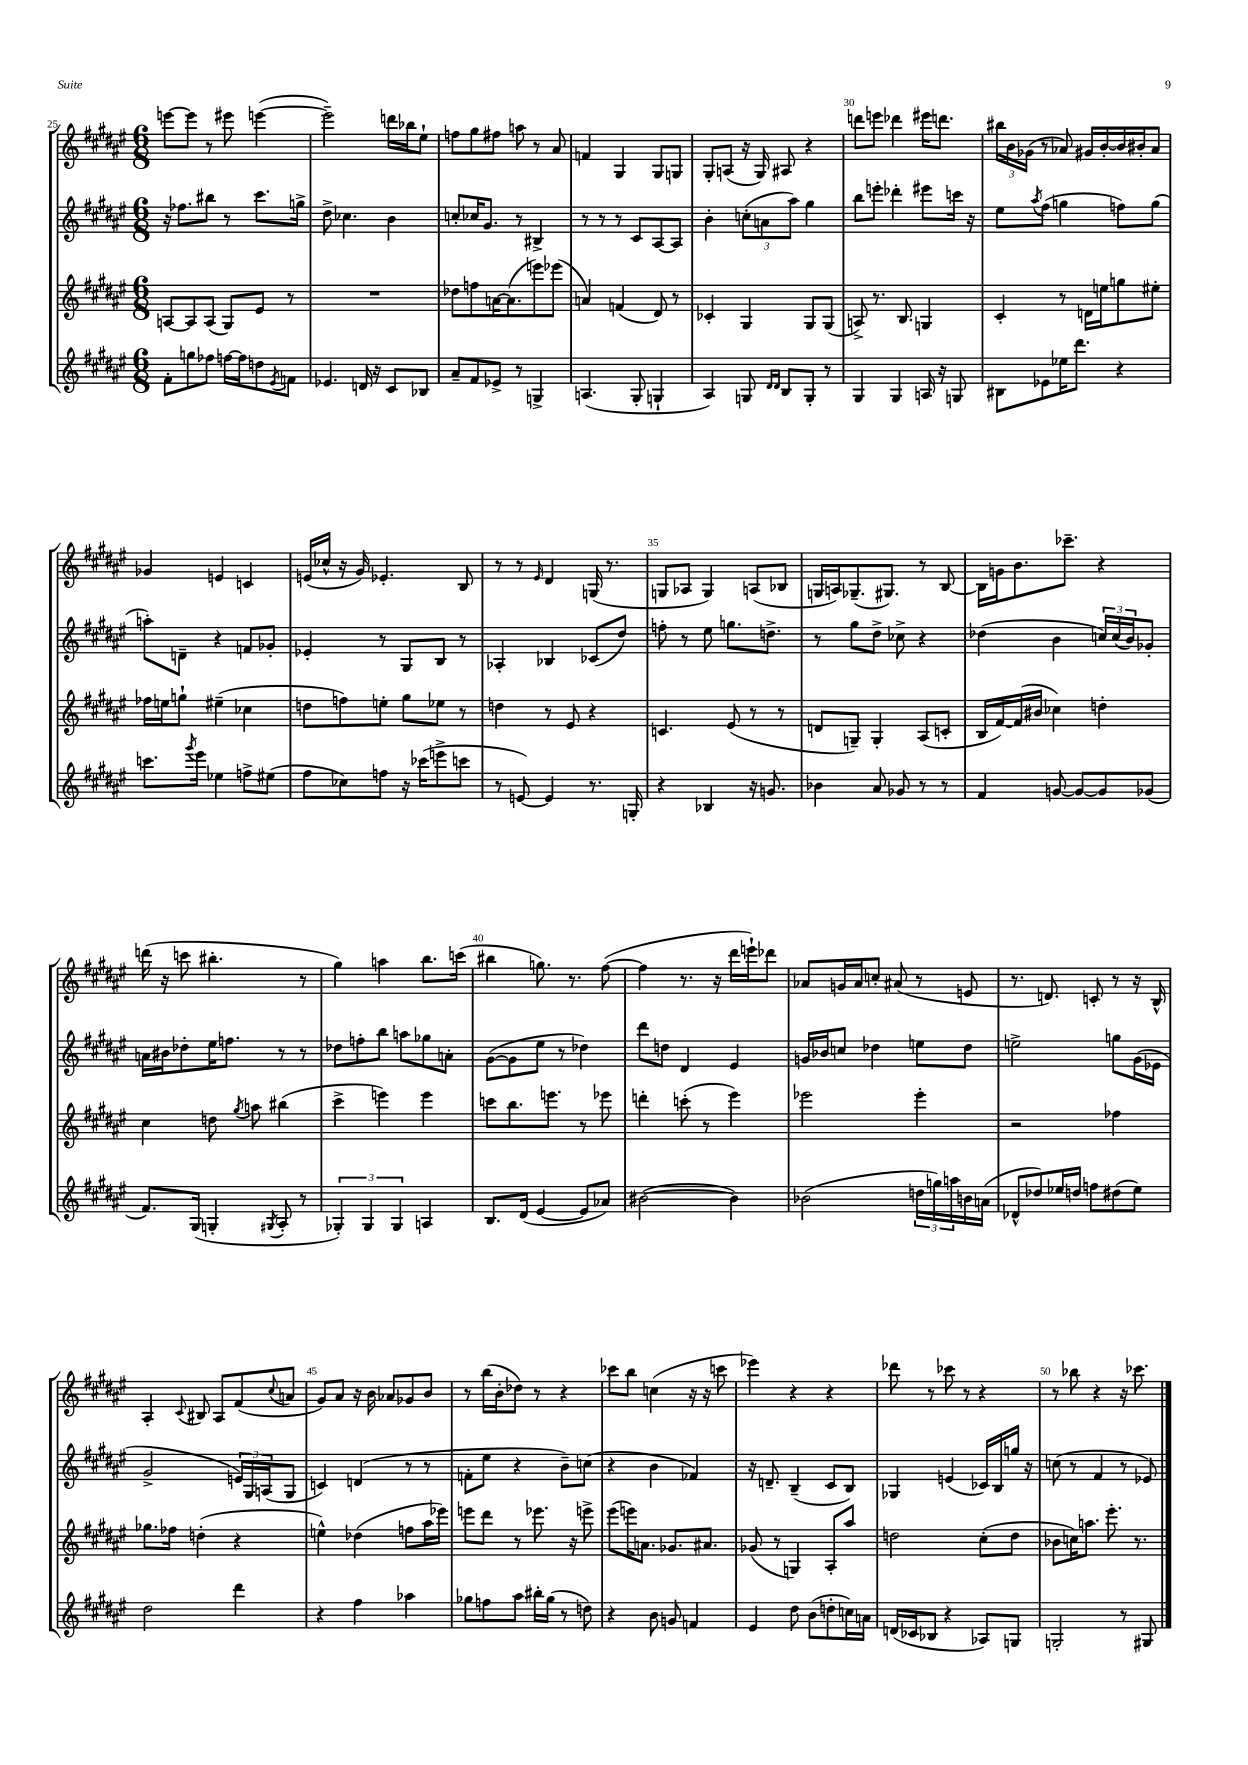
<<
\new StaffGroup <<
\new Staff = "s0" {
    \clef treble \key fis \major \numericTimeSignature \time 6/8
    e'''8~ e'''8 r8 eis'''8 e'''4~( |
    e'''2--) d'''16 bes''16 eis''8-! |
    f''8 gis''8 fis''8 a''8 r8 ais'8 |
    f'4 gis4 gis8 g8 |
    gis8-. a8( r16 gis16) ais8 r4 |
    d'''8 e'''8 des'''4 eis'''16 d'''8. |
    \tuplet 3/2 { bis''16 b'16 ges'16( } r8 aes'8) gis'16 b'16~-. b'16 bis'16-. aes'8 |
    ges'4 e'4 c'4 |
    e'16( ces''16-^ r16 gis'16) ees'4.-. b8 |
    r8 r8 \grace { eis'16 } dis'4 g16( r8. |
    g8 aes8 g4) a8( bes8 |
    g16 a16) ges8.--( gis8.) r8 b8~ |
    b16 g'16 b'8. ces'''8.-- r4 |
    d'''16( r16 c'''8 bis''4.-. r8 |
    gis''4) a''4 b''8. c'''16( |
    bis''4 g''8.) r8. fis''8~( |
    fis''4 r8. r16 dis'''16 e'''16-!) des'''8 |
    aes'8 g'16 aes'16 c''8-. ais'8( r8 e'8 |
    r8. d'8.) c'8-. r8 r16 b16-^ |
    ais4-. \appoggiatura { cis'8 } bis8 ais8 fis'8( \appoggiatura { cis''8 } a'8 |
    gis'8) ais'8 r16 b'16 aes'8 ges'8 b'8 |
    r8 b''16( b'16-. des''8) r8 r4 |
    ces'''8 b''8 c''4( r16 r16 c'''8 |
    ees'''4) r4 r4 |
    des'''8 r8 ces'''8 r8 r4 |
    r8 bes''8 r4 r16 ces'''8. \bar "|." |
}
\new Staff = "s1" {
    \clef treble \key fis \major \numericTimeSignature \time 6/8
    r16 fes''8. bis''8 r8 cis'''8. g''16-> |
    dis''8-> ces''4. b'4 |
    c''8-. ces''16 gis'8. r8 bis4-> |
    r8 r8 r8 cis'8 ais8~ ais8 |
    b'4-. \tuplet 3/2 { c''8-.( a'8 ais''8) } gis''4 |
    b''8 e'''8-. des'''4-. eis'''8 c'''16 r16 |
    eis''8 \acciaccatura { ais''8 } fis''8( g''4 f''8) g''8( |
    a''8-.) d'8-- r4 f'8 ges'8-. |
    ees'4-. r8 gis8 b8 r8 |
    aes4-. bes4 ces'8( dis''8) |
    f''8-. r8 eis''8 g''8. d''8.-> |
    r8 gis''8 dis''8-> ces''8-> r4 |
    des''4( b'4 \tuplet 3/2 { c''16) c''16( b'16) } ges'8-. |
    a'16 bis'16 des''8-. eis''16 f''8. r8 r8 |
    des''8 f''8-. b''8 a''8 ges''8 a'8-. |
    gis'8~( gis'8 eis''8 r8 des''4) |
    dis'''8 d''8 dis'4 eis'4 |
    g'16 bes'16 c''8 des''4 e''8 des''8 |
    e''2-> g''8 gis'16( ees'16 |
    gis'2-> \tuplet 3/2 { e'16) gis16 a16( } gis8 |
    c'4) d'4( r8 r8 |
    f'8-. eis''8 r4 b'8--) c''8( |
    r4 b'4 fes'4) |
    r16 d'8.-- b4--( cis'8 b8) |
    ges4 e'4( ces'16) b16 g''16 r16 |
    c''8( r8 fis'4 r8 ees'8) \bar "|." |
}
\new Staff = "s2" {
    \clef treble \key fis \major \numericTimeSignature \time 6/8
    a8~ a8 a8( gis8) eis'8 r8 |
    R2. |
    des''8 f''8 a'16~ a'8.( e'''8) ees'''8( |
    a'4) f'4( dis'8) r8 |
    ces'4-. gis4 gis8 gis8( |
    a8->) r8. b8. g4 |
    cis'4-. r8 d'16 e''16 g''8 eis''8-. |
    fes''16 e''16 g''8-! eis''4--( ces''4 |
    d''8 f''8) e''8-. gis''8 ees''8 r8 |
    d''4 r8 eis'8 r4 |
    c'4. eis'8( r8 r8 |
    d'8 g8--) g4-. ais8( c'8-. |
    b16 fis'16~) fis'16( bis'16 ces''4) d''4-. |
    cis''4 d''8 \acciaccatura { gis''8 } a''8 bis''4( |
    cis'''4-> e'''4) e'''4 |
    c'''8 b''8. e'''8. r8 ees'''8 |
    d'''4-. c'''8-.( r8 eis'''4) |
    ees'''2 ees'''4-. |
    r2 fes''4 |
    ges''8. fes''16 d''4-.( r4 |
    e''4-^) des''4( f''8 ais''16 ees'''16) |
    e'''8 dis'''8 r8 ees'''8. r16 e'''8-> |
    eis'''8( e'''16) a'8. ges'8. ais'8. |
    ges'8( r8 g4) ais8-. ais''8 |
    d''2 cis''8-.( d''8 |
    bes'8 c''16) a''8. eis'''8.-. r8. \bar "|." |
}
\new Staff = "s3" {
    \clef treble \key fis \major \numericTimeSignature \time 6/8
    fis'8-. g''8 fes''8 f''16~ f''16 d''8 \acciaccatura { eis'8 } f'8 |
    ees'4. d'16 r16 cis'8 bes8 |
    ais'8-- fis'8 ees'8-> r8 g4-> |
    a4.( gis8-. g4-! |
    ais4) g8 \grace { dis'16 dis'16 } b8 g8-. r8 |
    gis4 gis4 a16 r16 g8 |
    bis8 ees'8 ees''16 dis'''8. r4 |
    c'''8. \acciaccatura { gis'''8 } eis'''16 ees''4 f''8-> eis''8( |
    fis''8 ces''8) f''8 r16 ces'''16( e'''8-> c'''8 |
    r8 e'8~) e'4 r8. g16-. |
    r4 bes4 r16 g'8. |
    bes'4 ais'8 ges'8 r8 r8 |
    fis'4 g'8~ g'8~ g'8 ges'8( |
    fis'8.) gis16( g4-. \acciaccatura { gis8 } ais8-. r8 |
    \tuplet 3/2 { ges4-.) ges4 ges4 } a4 |
    b8. dis'16( eis'4~ eis'8 aes'8) |
    bis'2~( bis'4) |
    bes'2( \tuplet 3/2 { d''16 g''16) a''16 } b'16 a'16( |
    des'8-^ des''8) ees''16 d''16 f''8 dis''8( ees''8) |
    dis''2 dis'''4 |
    r4 fis''4 aes''4 |
    ges''8 f''8 ais''8 bis''16-. ges''16( r8 d''8) |
    r4 b'8 g'8 f'4 |
    eis'4 dis''8 b'8( d''8-. c''16) a'16 |
    d'16( ces'16 bes8 r4 aes8) g8 |
    g2-. r8 gis8 \bar "|." |
}
>>
>>
\layout { \context { \Score currentBarNumber = #25 \override BarNumber.break-visibility = ##(#f #t #t) barNumberVisibility = #(every-nth-bar-number-visible 5) } }
